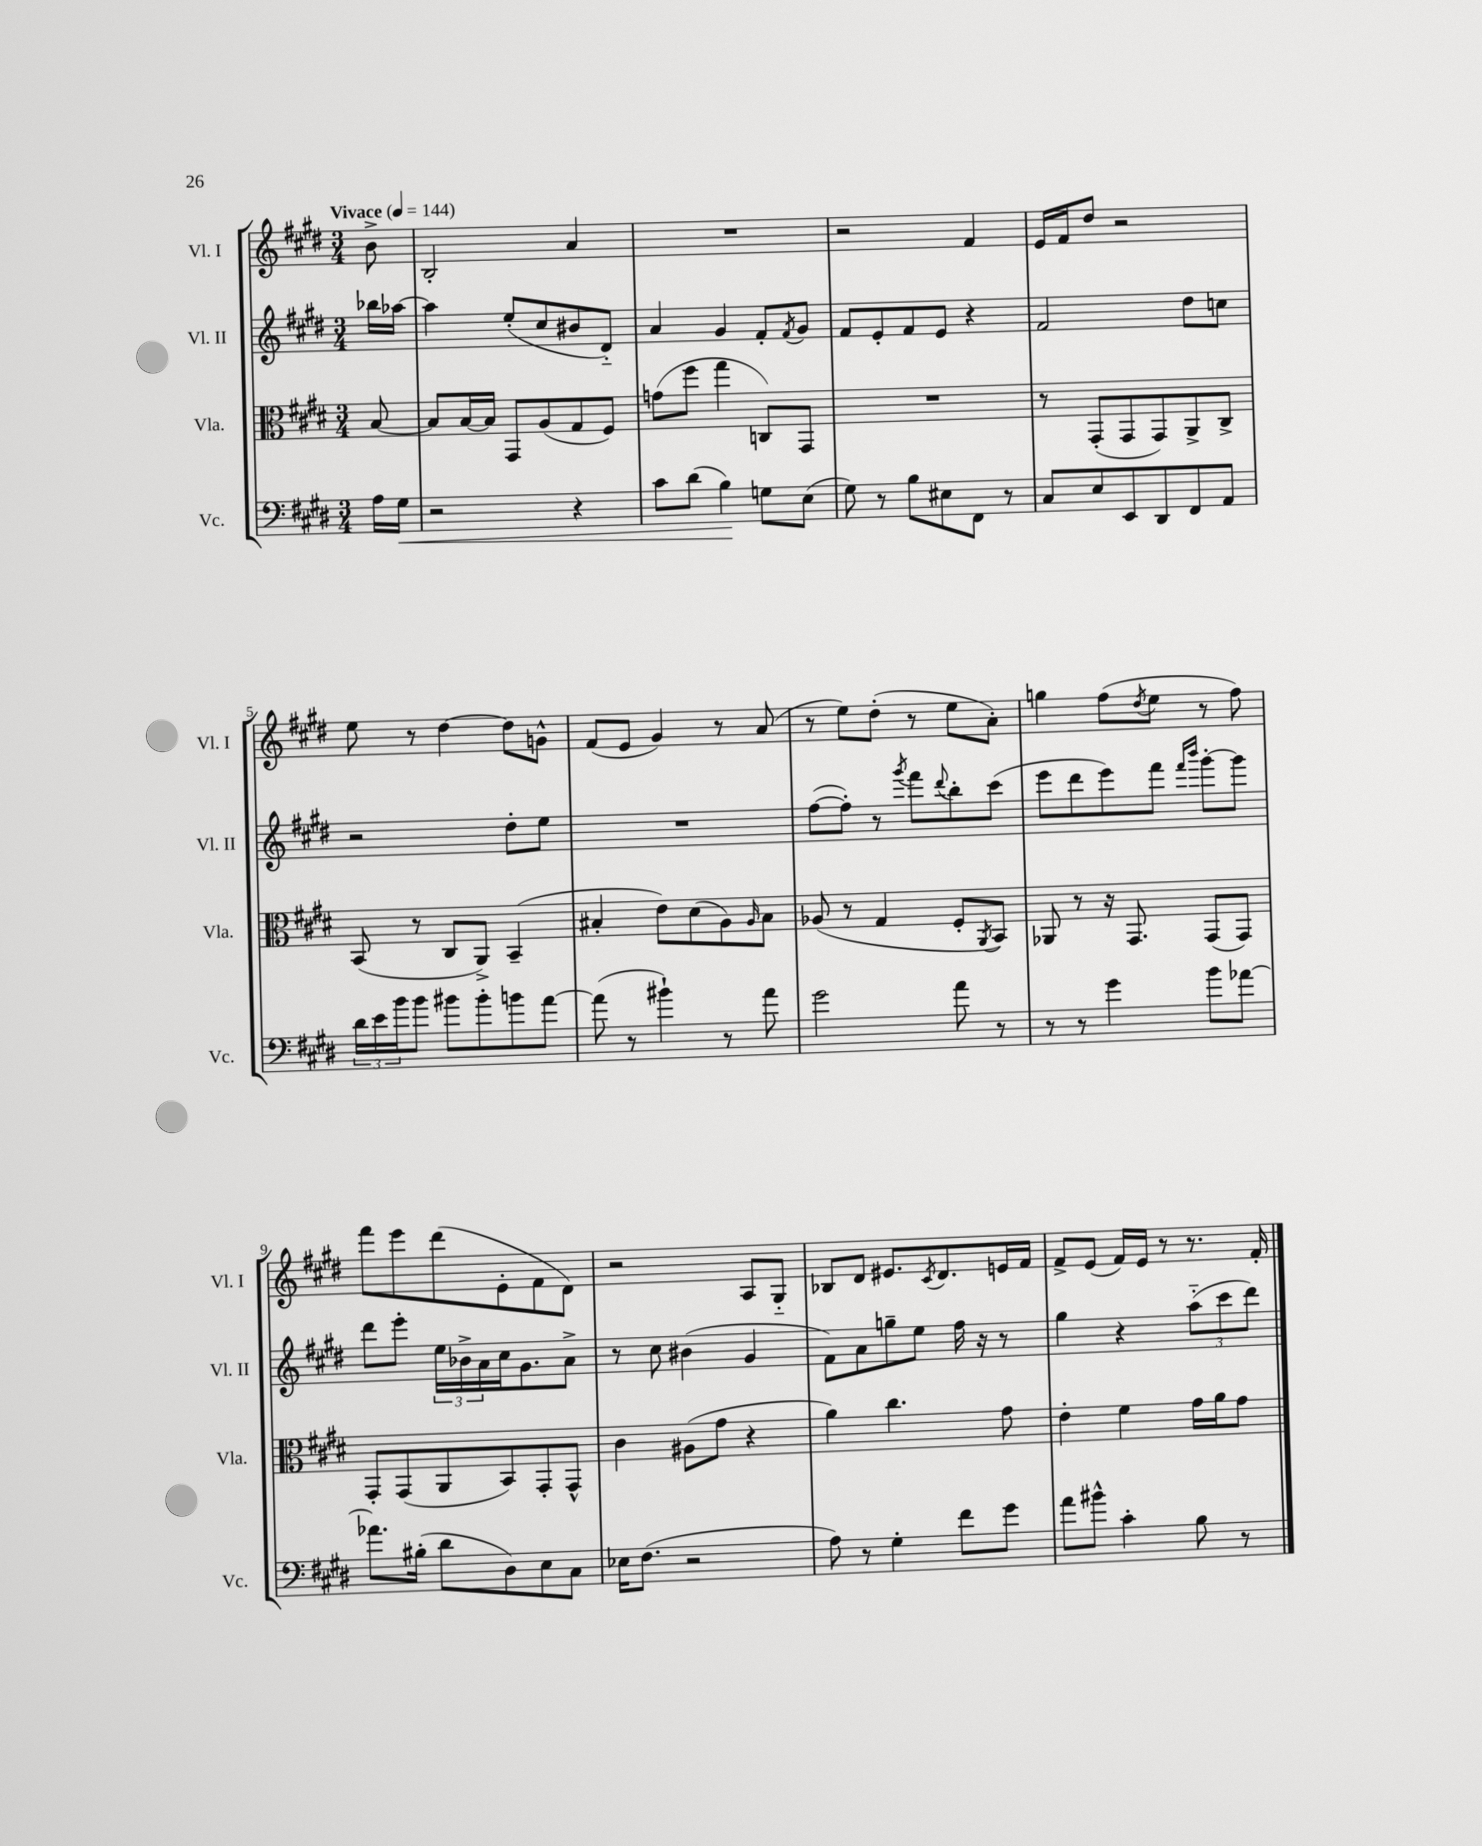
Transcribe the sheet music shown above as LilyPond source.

<<
\new StaffGroup <<
\new Staff = "s0" \with { instrumentName = "Vl. I" shortInstrumentName = "Vl. I" } {
    \clef treble \key e \major \numericTimeSignature \time 3/4 \partial 8 \tempo "Vivace" 4 = 144
    b'8-> |
    b2-. a'4 |
    R2. |
    r2 fis'4 |
    e'16 fis'16 dis''8 r2 |
    e''8 r8 dis''4~ dis''8 g'8-^ |
    fis'8( e'8 gis'4) r8 a'8( |
    r8 e''8) dis''8-.( r8 e''8 a'8-.) |
    g''4 fis''8( \acciaccatura { dis''8 } e''8 r8 fis''8) |
    fis'''8 e'''8 dis'''8( e'8-. fis'8 dis'8) |
    r2 a8 gis8-_ |
    bes8 dis'8 eis'8. \acciaccatura { cis'8 } dis'8. e'16 fis'16 |
    fis'8-> e'8( fis'16) e'16 r8 r8. fis'16-. \bar "|." |
}
\new Staff = "s1" \with { instrumentName = "Vl. II" shortInstrumentName = "Vl. II" } {
    \clef treble \key e \major \numericTimeSignature \time 3/4 \partial 8
    bes''16 aes''16~ |
    aes''4 e''8-.( cis''8 bis'8 dis'8-_) |
    a'4 gis'4 fis'8-. \acciaccatura { fis'8 } gis'8 |
    fis'8 e'8-. fis'8 e'8 r4 |
    fis'2 dis''8 c''8 |
    r2 dis''8-. e''8 |
    R2. |
    fis''8~( fis''8-.) r8 \acciaccatura { gis'''8 } fis'''8 \appoggiatura { dis'''8 } b''8-. cis'''8( |
    e'''8 dis'''8 e'''8) fis'''8 \grace { fis'''16 b'''16 } gis'''8~-. gis'''8 |
    dis'''8 e'''8-. \tuplet 3/2 { e''16 bes'16-> a'16 } cis''16 gis'8. a'8-> |
    r8 cis''8 bis'4( gis'4 |
    fis'8) a'8 g''8-- e''8 fis''16 r16 r8 |
    gis''4 r4 \tuplet 3/2 { a''8-_( cis'''8 dis'''8) } \bar "|." |
}
\new Staff = "s2" \with { instrumentName = "Vla." shortInstrumentName = "Vla." } {
    \clef alto \key e \major \numericTimeSignature \time 3/4 \partial 8
    b8~ |
    b8 b16~ b16 gis,8 a8( gis8 fis8) |
    g'8( fis''8 gis''4 c8) gis,8 |
    R2. |
    r8 gis,8-.( gis,8 gis,8) a,8-> cis8-> |
    b,8( r8 cis8 a,8->) b,4--( |
    bis4-. e'8) dis'8( a8) \grace { a16 } bis8 |
    aes8( r8 gis4 fis8-. \acciaccatura { a,8 } b,8) |
    aes,8 r8 r16 gis,8. gis,8( gis,8) |
    gis,8-. gis,8( a,8 b,8) gis,8-. gis,8-^ |
    cis'4 ais8( gis'8 r4 |
    a'4) cis''4. gis'8 |
    e'4-. fis'4 gis'16 a'16 gis'8 \bar "|." |
}
\new Staff = "s3" \with { instrumentName = "Vc." shortInstrumentName = "Vc." } {
    \clef bass \key e \major \numericTimeSignature \time 3/4 \partial 8
    a16 gis16\< |
    r2 r4 |
    cis'8 dis'8( b4\!) g8 e8( |
    gis8) r8 b8 eis8 fis,8 r8 |
    cis8 e8 e,8 dis,8 fis,8 a,8 |
    \tuplet 3/2 { dis'16 e'16 b'16 } b'8 bis'8 bis'8-. b'8 a'8~ |
    a'8( r8 bis'4-!) r8 a'8 |
    gis'2 a'8 r8 |
    r8 r8 gis'4 b'8 aes'8~ |
    aes'8. bis16-.( dis'8 dis8) e8 cis8 |
    ees16 fis8.( r2 |
    a8) r8 gis4-. fis'8 gis'8 |
    a'8 bis'8-^ cis'4-. b8 r8 \bar "|." |
}
>>
>>
